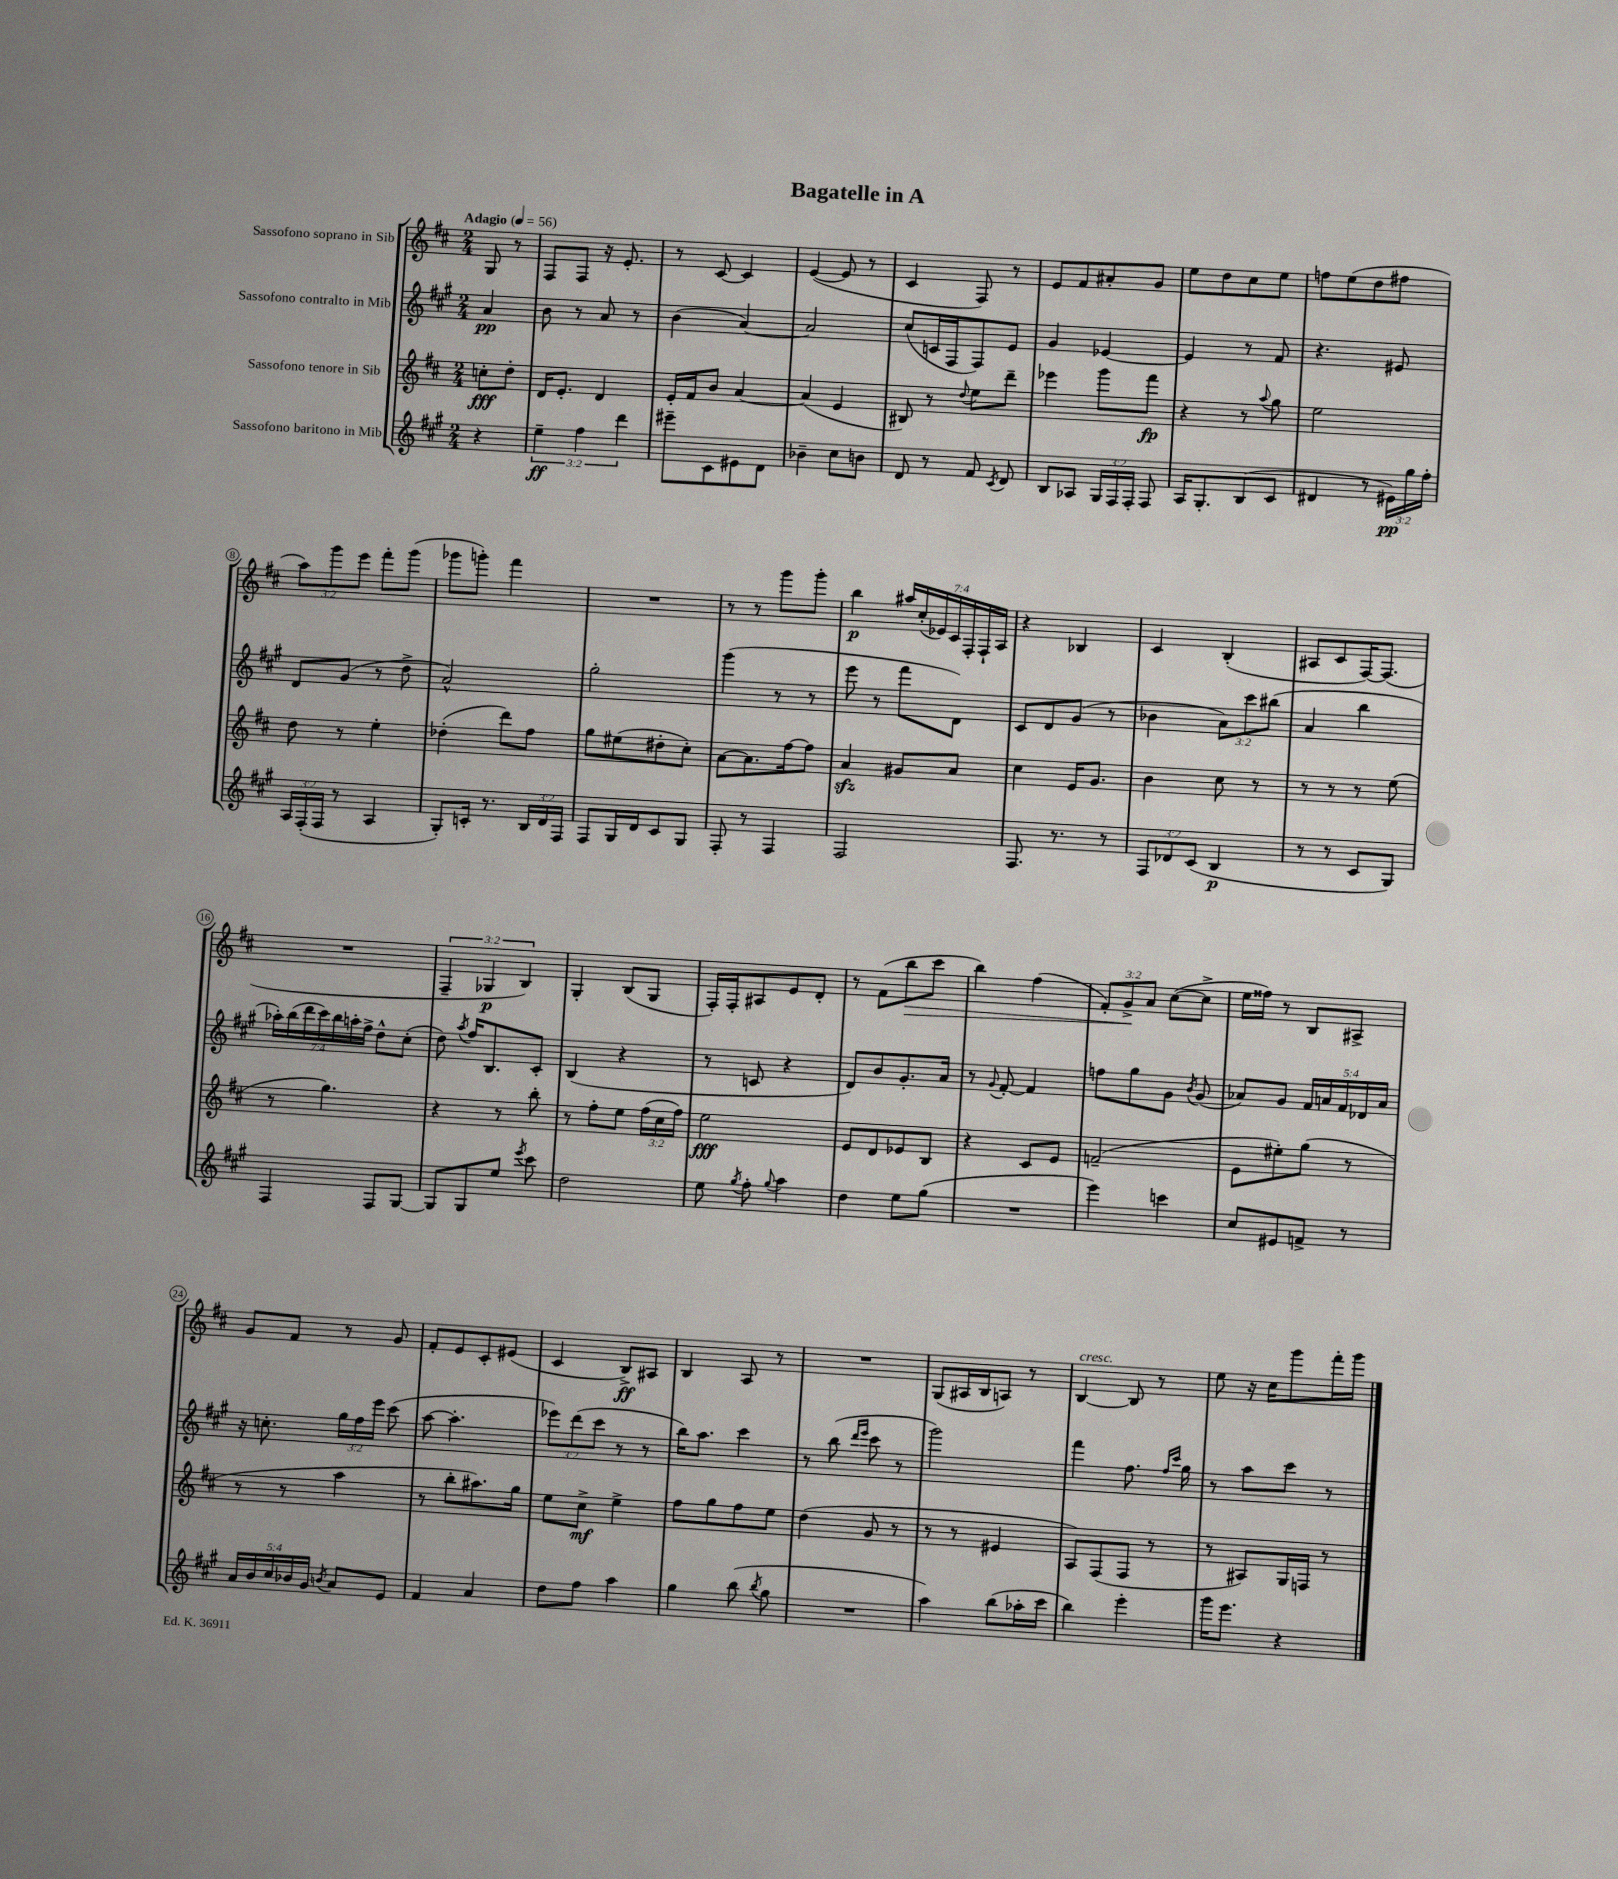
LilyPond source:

\header { title = "Bagatelle in A" }
<<
\new StaffGroup <<
\new Staff = "s0" \with { instrumentName = "Sassofono soprano in Sib" } {
    \clef treble \key d \major \numericTimeSignature \time 2/4 \override Staff.TupletNumber.text = #tuplet-number::calc-fraction-text \partial 4 \tempo "Adagio" 4 = 56
    \autoBeamOff g8 r8 |
    fis8[ fis8] r16 e'8.-. |
    r8 cis'8~ cis'4 |
    e'4~( e'8 r8 |
    cis'4 fis8) r8 |
    e'8[ fis'8 ais'8-. g'8] |
    e''8[ d''8 cis''8 e''8] |
    f''8[ e''8( d''8 fis''8] |
    \tuplet 3/2 { a''8[) g'''8 e'''8] } fis'''8[-. g'''8]( |
    ges'''8[ g'''8]-.) fis'''4 |
    R2 |
    r8 r8 g'''8[ g'''8]-. |
    b''4\p \tuplet 7/4 { ais''16[ cis''16-.( ees'16) cis'16 fis16-. fis16-! a16] } |
    r4 bes4 |
    cis'4 b4-.( |
    ais8[ cis'8 fis16~) fis8.]( |
    R2 |
    \tuplet 3/2 { fis4-- ges4\p b4) } |
    g4-. b8[( g8] |
    fis16[-.) fis16-. ais8 e'8 d'8]-. |
    r8 fis'8[( b''8\> cis'''8] |
    b''4) fis''4( |
    \tuplet 3/2 { fis'8[-.) g'8->\! a'8] } cis''8[~( cis''8]-> |
    e''16[ fisis''16]) r8 b8[ ais8]-> |
    g'8[ fis'8] r8 g'8 |
    fis'8[-. e'8 cis'8-. eis'8]( |
    cis'4 b8[->\ff) ais8] |
    b4 a8 r8 |
    R2 |
    g8[( ais16 b16 a8]) r8 |
    b4~^\markup { \italic "cresc." } b8 r8 |
    e''8 r16 cis''16[ g'''8 fis'''16-. g'''16] \bar "|." |
}
\new Staff = "s1" \with { instrumentName = "Sassofono contralto in Mib" } {
    \clef treble \key a \major \numericTimeSignature \time 2/4 \override Staff.TupletNumber.text = #tuplet-number::calc-fraction-text \partial 4
    \autoBeamOff a'4\pp |
    b'8 r8 a'8 r8 |
    b'4( a'4~) |
    a'2 |
    cis''8[( c'16 fis16 fis8) e'8] |
    gis'4 ees'4~ |
    ees'4 r8 fis'8 |
    r4. eis'8 |
    d'8[ gis'8]( r8 d''8-> |
    a'2-^) |
    gis''2-. |
    gis'''4( r8 r8 |
    e'''8 r8 fis'''8[ d'8]) |
    cis'8[ d'8 gis'8]( r8 |
    bes'4 \tuplet 3/2 { a'8[) cis'''8 bis''8]( } |
    a'4 b''4 |
    \tuplet 7/4 { aes''16[-.) b''16( d'''16 cis'''16) b''16 a''16-. fis''16]-> } d''8[-^ cis''8]-.( |
    d''8) \acciaccatura { a''8 } fis''16[ b8. cis'8]-. |
    b4( r4 |
    r8 c'8 r4 |
    d'8[) b'8 gis'8.-. a'16] |
    r8 \appoggiatura { gis'8 } fis'8~-. fis'4 |
    f''8[ gis''8 gis'8] \acciaccatura { b'8 } gis'8( |
    aes'8[) gis'8] \tuplet 5/4 { fis'16[ a'16 fis'16 des'16 a'16] } |
    r16 c''8.-. \tuplet 3/2 { gis''16[ fis''16 e'''16] } cis'''8( |
    a''8~ a''4.-. |
    \tuplet 3/2 { ees'''8[) d'''8( cis'''8] } r8 r8 |
    b''16[) a''8.] cis'''4 |
    r8 b''8( \grace { d'''16[ e'''16] } cis'''8 r8 |
    gis'''2) |
    fis'''4 fis''8. \grace { fis''16[ cis'''16] } gis''16 |
    r8 a''8[ cis'''8] r8 \bar "|." |
}
\new Staff = "s2" \with { instrumentName = "Sassofono tenore in Sib" } {
    \clef treble \key d \major \numericTimeSignature \time 2/4 \override Staff.TupletNumber.text = #tuplet-number::calc-fraction-text \partial 4
    \autoBeamOff c''8[-.\fff d''8]-. |
    d'16[ e'8.]-. d'4 |
    e'16[-. fis'16 b'8] a'4~ |
    a'4( e'4 |
    bis8) r8 \appoggiatura { d''8 } e''8[ d'''8]-- |
    ees'''4 g'''8[ fis'''8]\fp |
    r4 r8 \appoggiatura { a''8 } g''8 |
    e''2 |
    d''8 r8 e''4-. |
    des''4-.( d'''8[) fis''8] |
    g''8[ eis''8( dis''8-. cis''8]-.) |
    a'8[~ a'8. fis''16~ fis''8] |
    a'4\sfz gis'8[ a'8] |
    cis''4 e'16[ g'8.] |
    b'4 cis''8 r8 |
    r8 r8 r8 e''8( |
    r8 g''4.) |
    r4 r8 b''8-. |
    r8 fis''8[-. e''8] \tuplet 3/2 { fis''16[( cis''16 fis''16]) } |
    e''2\fff |
    e'8[ d'8 ees'8 b8] |
    r4 cis'8[ e'8] |
    f'2--( |
    e'8[ eis''8-.) g''8]( r8 |
    r8 r8 a''4 |
    r8 b''8[-. ais''8.) g''16] |
    e''8[ cis''8]->\mf e''4-> |
    fis''8[ g''8 fis''8 e''8] |
    d''4( g'8 r8 |
    r8 r8 eis'4 |
    a8[) fis8( fis8] r8 |
    r8 ais8[) g16 f16] r8 \bar "|." |
}
\new Staff = "s3" \with { instrumentName = "Sassofono baritono in Mib" } {
    \clef treble \key a \major \numericTimeSignature \time 2/4 \override Staff.TupletNumber.text = #tuplet-number::calc-fraction-text \partial 4
    \autoBeamOff r4 |
    \tuplet 3/2 { e''4--\ff fis''4 d'''4 } |
    eis'''8[-- cis'8 eis'8 d'8] |
    bes'4-- cis''8[ b'8] |
    d'8 r8 fis'8 \acciaccatura { cis'8 } d'8 |
    b8[ aes8] \tuplet 3/2 { gis16[ fis16 fis16]-. } fis8 |
    a16[ gis8.-. b8( cis'8] |
    dis'4 r8 \tuplet 3/2 { eis'16[\pp) gis''16 fis''16]-. } |
    \tuplet 3/2 { a16[ fis16-.( fis16] } r8 a4 |
    gis8[-.) c'16]-. r8. \tuplet 3/2 { b16[ d'16 fis16] } |
    fis8[ gis16 d'16 cis'8 gis8] |
    fis8-. r8 fis4 |
    fis2 |
    fis8. r8. r8 |
    \tuplet 3/2 { fis8[ des'8 cis'8]( } b4\p |
    r8 r8 cis'8[ gis8]) |
    fis4 fis8[ gis8]~ |
    gis8[ gis8 e''8] \acciaccatura { e'''8 } cis'''8 |
    d''2 |
    e''8 \acciaccatura { gis''8 } fis''8-. \appoggiatura { gis''8 } a''4 |
    d''4 e''8[ gis''8]( |
    R2 |
    e'''4) c'''4 |
    cis''8[ eis'8 f'8]-> r8 |
    \tuplet 5/4 { a'16[ b'16 cis''16 bes'16 gis'16] } \acciaccatura { b'8 } a'8[ e'8] |
    fis'4 a'4 |
    d''8[ fis''8] a''4 |
    gis''4 b''8( \acciaccatura { b''8 } gis''8 |
    R2 |
    a''4) b''8[( aes''16-. cis'''16] |
    b''4) e'''4-. |
    gis'''16[ e'''8.] r4 \bar "|." |
}
>>
>>
\layout { \context { \Score \override BarNumber.stencil = #(make-stencil-circler 0.1 0.3 ly:text-interface::print) } }
